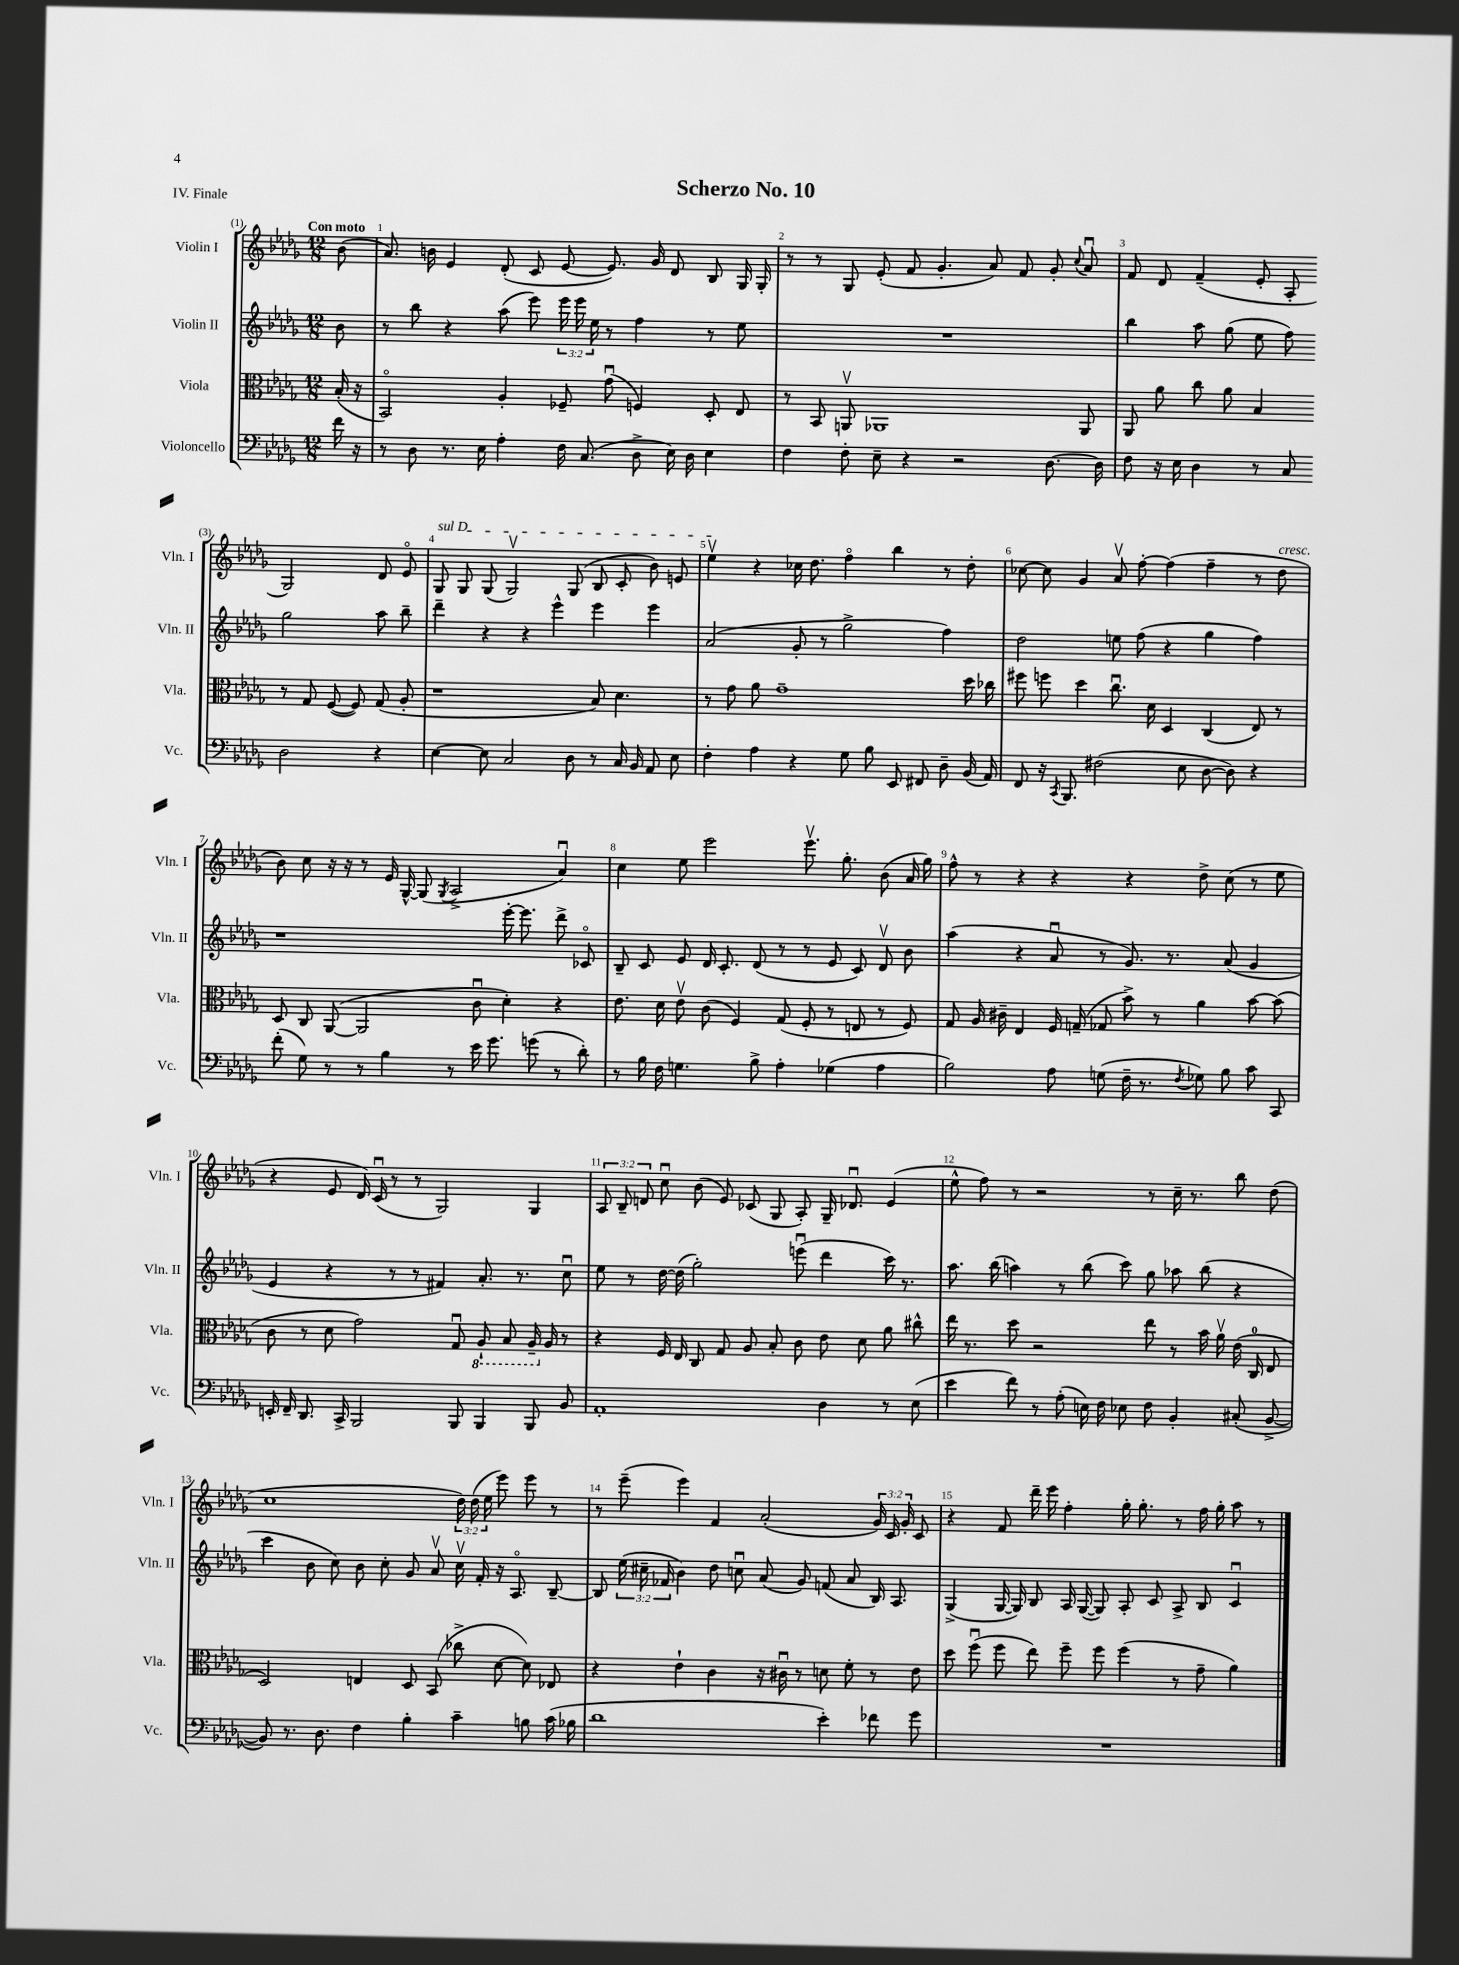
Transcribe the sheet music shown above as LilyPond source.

\header { title = "Scherzo No. 10" piece = "IV. Finale" }
<<
\new StaffGroup <<
\new Staff = "s0" \with { instrumentName = "Violin I" shortInstrumentName = "Vln. I" } {
    \clef treble \key des \major \numericTimeSignature \time 12/8 \override Staff.TupletNumber.text = #tuplet-number::calc-fraction-text \partial 8 \tempo "Con moto"
    \autoBeamOff bes'8( |
    aes'8.) b'16 ees'4 des'8-.( c'8 ees'8~ ees'8.) ges'16 des'8 bes8 ges16 ges16-. |
    r8 r8 ges8 ees'8-.( f'8 ges'4.-. aes'8) f'8 ges'8-. \appoggiatura { c''8 } aes'8\downbow |
    f'8 des'8 f'4--( ees'8-. aes8-. ges2) des'8 ees'8\flageolet |
    \once \override TextSpanner.bound-details.left.text = \markup { \italic "sul D" } ges8\startTextSpan ges8 ges8( ges2\upbow) ges8( bes8 c'8-. bes'8) e'8 |
    ees''4\upbow\stopTextSpan r4 ces''16 des''8. f''4\flageolet bes''4 r8 des''8-. |
    ces''8~ ces''8 ges'4 aes'8\upbow f''8~-. f''4( f''4-- r8 des''8^\markup { \italic "cresc." } |
    bes'8) c''8 r16 r16 r8 ees'16 ges16~-^ ges8( \acciaccatura { ges8 } aes2-> aes'4\downbow) |
    c''4 ees''8 ees'''2 ees'''8.\upbow ges''8.-. bes'8( aes'16 ges''16) |
    f''8-^ r8 r4 r4 r4 des''8-> c''8( r8 ees''8 |
    r4 ees'8 des'16) c'16\downbow( r8 r8 ges2) ges4 |
    \tuplet 3/2 { aes8 bes8-- d'8 } c''8\downbow bes'8( ees'8) ces'8( ges8 aes8-.) ges16-- des'8.\downbow ees'4( |
    ees''8-^ f''8) r8 r2 r8 c''16-- r8. bes''8 des''8( |
    c''1 \tuplet 3/2 { des''16) des''16( ees''16 } ees'''8) ees'''8 r8 |
    r8 ees'''8--( ees'''4) f'4 aes'2-.( \tuplet 3/2 { ges'16) c'16 ges'16-. } c'8 |
    r4 f'8 des'''16-- ees'''16 f''4-. ges''16-. ges''8.-. r8 f''16 ges''16-. aes''8 r8 \bar "|." |
}
\new Staff = "s1" \with { instrumentName = "Violin II" shortInstrumentName = "Vln. II" } {
    \clef treble \key des \major \numericTimeSignature \time 12/8 \override Staff.TupletNumber.text = #tuplet-number::calc-fraction-text \partial 8
    \autoBeamOff bes'8 |
    r8 bes''8 r4 aes''8( ees'''8) \tuplet 3/2 { ees'''16 ees'''16 ees''16 } r8 f''4 r8 ees''8 |
    R1. |
    bes''4 aes''8 ges''8( ees''8 f''8) ges''2 aes''8 bes''8-- |
    des'''4-- r4 r4 ees'''4-^ ees'''4 ees'''4 |
    aes'2( ges'8-. r8 ges''2-> f''4) |
    des''2 e''8 f''8( r4 ges''4 f''4) |
    r1 ees'''16~-. ees'''8. des'''8-> ces'8\flageolet |
    bes8-- c'8 ees'8 des'16 c'8.-. des'8( r8 r8 ees'8 c'8) des'8\upbow bes'8 |
    aes''4( r4 aes'8\downbow r8 ges'8.) r8. aes'8( ges'4 |
    ees'4 r4 r8 r8 fis'4) aes'8.-. r8. c''8\downbow |
    ees''8 r8 des''16~ des''16( ges''2-.) e'''8\downbow( des'''4 c'''16) r8. |
    aes''8. bes''16( a''4) r8 bes''8( c'''8) ges''8 aes''8 bes''8( r4 |
    c'''4 bes'8 c''8) bes'8 c''8-. ges'8 aes'8\upbow c''16\upbow f'16-. r16 aes8.\flageolet bes8~-- |
    bes8 \tuplet 3/2 { ees''16( cis''16-- fes'16 } bes'4) des''8 c''8\downbow aes'8( ges'8) f'8( aes'8 bes16) aes8. |
    ges4->( ges16~ ges16) bes8 aes16 ges16~( ges8) aes8-. c'8 aes8-> bes8 c'4\downbow \bar "|." |
}
\new Staff = "s2" \with { instrumentName = "Viola" shortInstrumentName = "Vla." } {
    \clef alto \key des \major \numericTimeSignature \time 12/8 \partial 8
    \autoBeamOff bes16-.( r16 |
    bes,2\flageolet) aes4-. fes8-- ges'8\downbow( f4) des8-. ees8 |
    r8 bes,8 a,8\upbow aes,1 aes,8 |
    aes,8 aes'8 c''8 aes'8 bes4 r8 ges8 f8~( f8) ges8( aes8-. |
    r1 bes8) des'4. |
    r8 ges'8 aes'8 ges'1-- des''16 ces''16 |
    fis''8 f''8 des''4 c''8.\downbow des'16 des4 c4( ees8) r8 |
    des8 c8 aes,8~( aes,2 c'8\downbow des'4-.) r4 |
    ees'8. des'16 ees'8\upbow c'8( f4) ges8( f8-. r8 e8 r8 f8) |
    ges8 aes16 cis'16-- ees4 f16 g16--( ges8 bes'8->) r8 aes'4 bes'8~ bes'8( |
    c'8 r8 des'8 ges'2) ges8\downbow \ottava #-1 aes,8-! bes,8 aes,16-- \ottava #0 aes16 r8 |
    r4 f16 ees16 c8 ges8 aes8 bes8-. c'8 ees'8 des'8 aes'8 cis''8-^ |
    ees''16 r8. des''8 r2 ees''8 r8 bes'16 aes'16\upbow ees'16( c16-0 ees8 |
    des2) e4 des8 bes,8( ces''8-> des'8~ des'8) ees8 |
    r4 ees'4-! c'4 r16 cis'16\downbow r8 d'8 f'8-. r8 ees'8 |
    des''8 f''8\downbow( f''8 ees''8) f''8-- f''8 f''4( r8 ges'8-- aes'4) \bar "|." |
}
\new Staff = "s3" \with { instrumentName = "Violoncello" shortInstrumentName = "Vc." } {
    \clef bass \key des \major \numericTimeSignature \time 12/8 \partial 8
    \autoBeamOff f'16 r16 |
    r8 des8 r8. ees16 aes4-. f16 c8.( des8-> ees16) des16 ees4 |
    f4 f8-. ees8-- r4 r2 des8.~ des16 |
    f8 r16 ees16 des4 r8 c8 des2 r4 |
    ees4~ ees8 c2 des8 r8 c16 bes,16 aes,8 ees8 |
    f4-. aes4 r4 ges8 bes8 ees,8 fis,8 des8-- bes,16( aes,16) |
    f,8 r16 \acciaccatura { c,8 } bes,,8. fis2( ees8 des8~ des8) r4 |
    f'8-.( ges8) r8 r8 bes4 r8 ees'16 ges'8. g'8( r8 des'8-.) |
    r8 bes16 f16 g4. bes8-> aes4-. ges4( aes4 |
    bes2) aes8 g8( f16-- r8. \acciaccatura { f8 } ges8) bes8 c'8 c,8 |
    e,16-. f,16-- des,8. c,16-> bes,,2 bes,,8 bes,,4 bes,,8 bes,8 |
    aes,1-. des4 r8 ees8( |
    ees'4 f'8) r8 aes8-.( e16) f16 ees8 f8 bes,4-. cis8-.( bes,8~-> |
    bes,8) r8. des8. f4 bes4-. c'4-- b8 c'16( bes16 |
    des'1 ees'4-.) fes'8 ges'8 |
    R1. \bar "|." |
}
>>
>>
\layout { \context { \Score \override BarNumber.break-visibility = ##(#f #t #t) barNumberVisibility = #all-bar-numbers-visible } }
